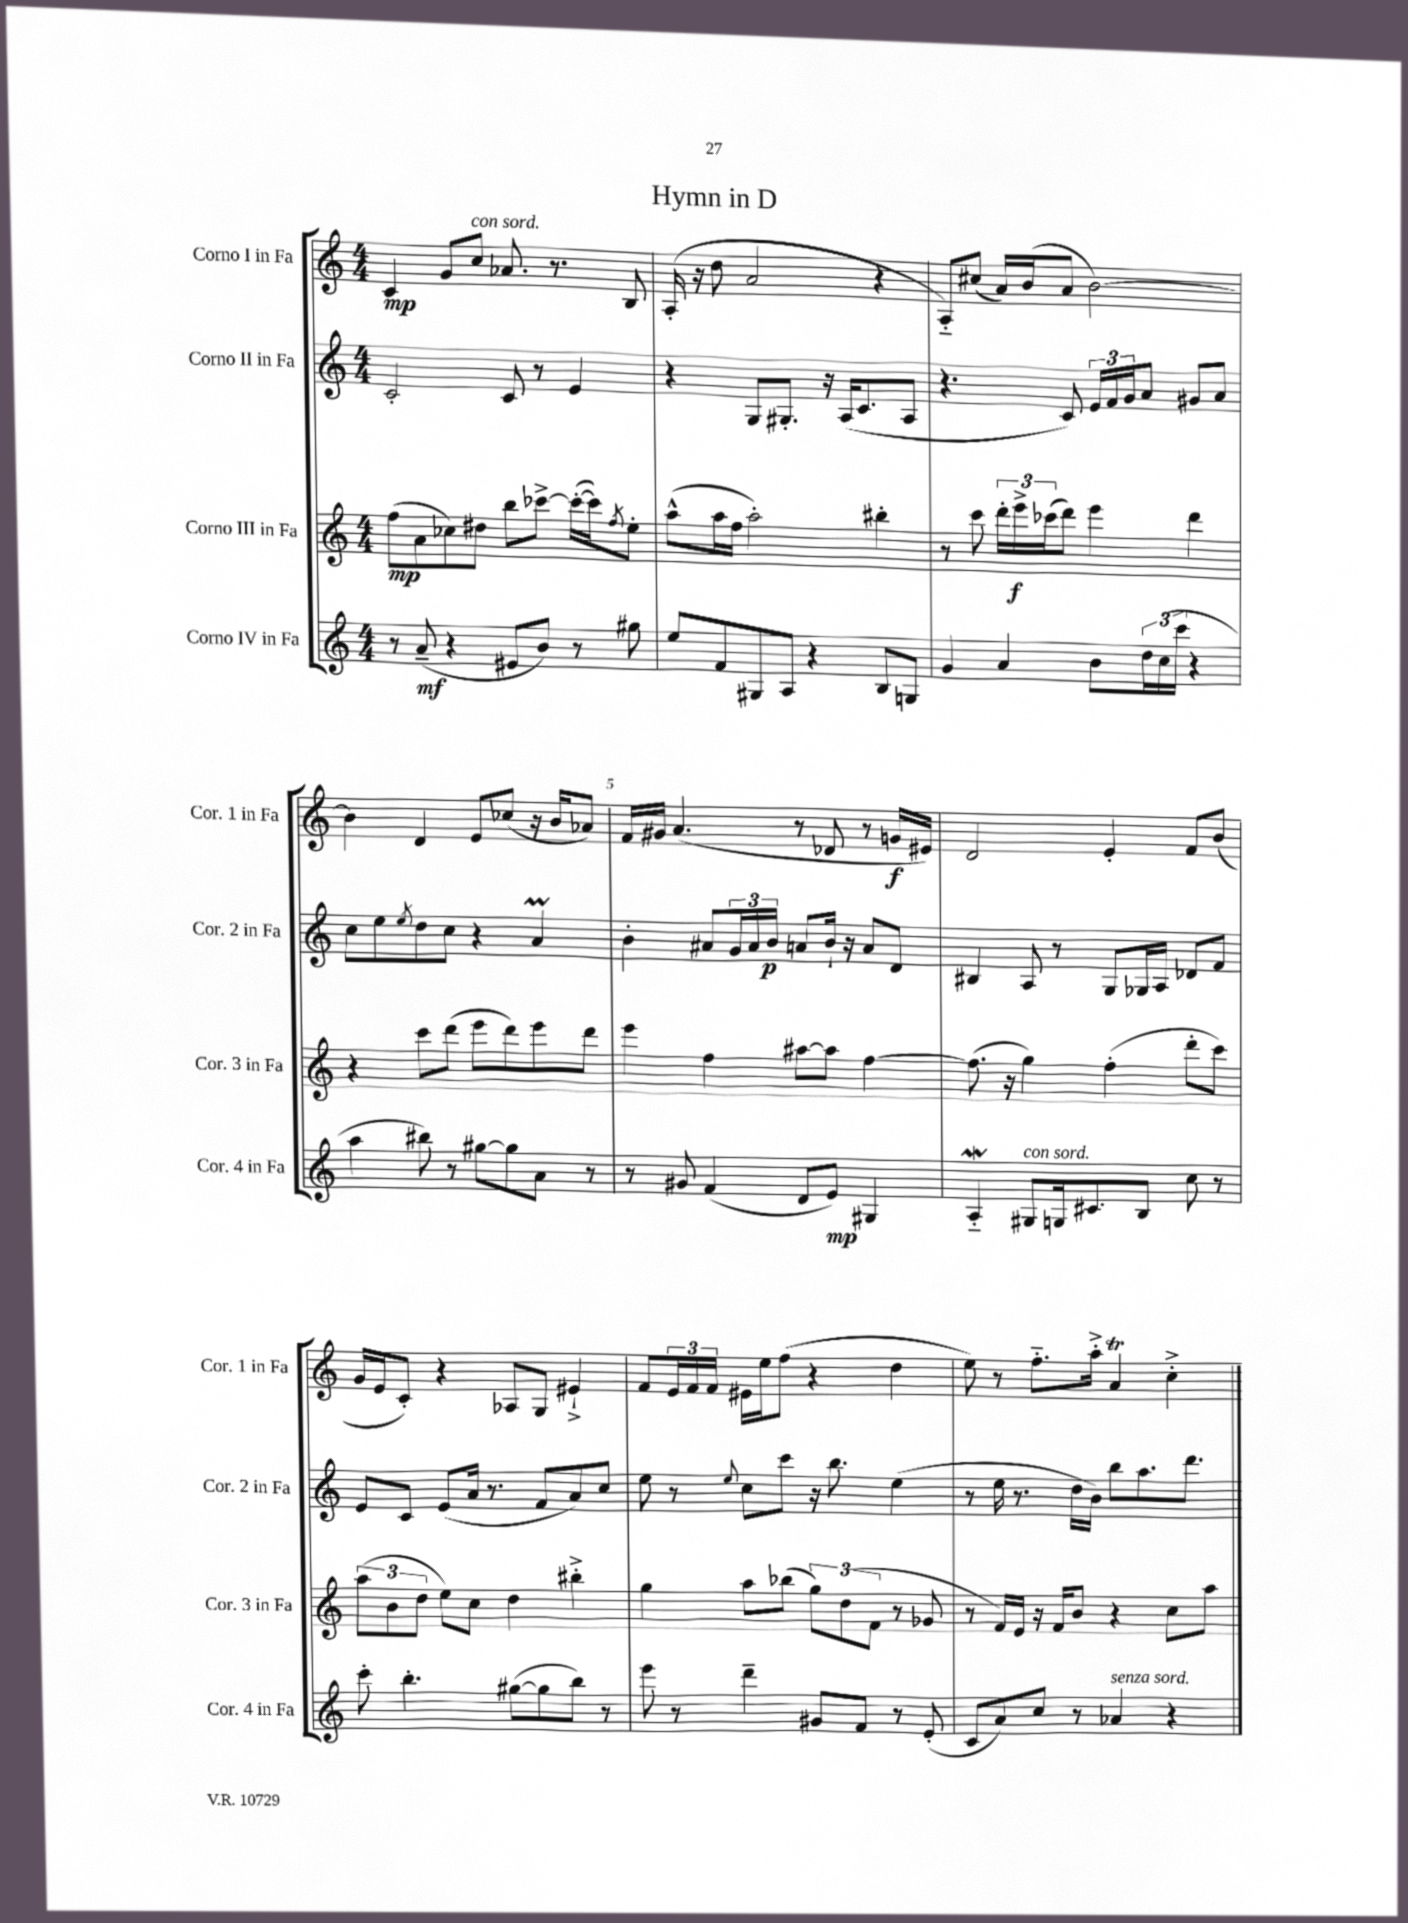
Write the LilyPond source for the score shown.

\header { title = "Hymn in D" }
<<
\new StaffGroup <<
\new Staff = "s0" \with { instrumentName = "Corno I in Fa" shortInstrumentName = "Cor. 1 in Fa" } {
    \clef treble \key c \major \numericTimeSignature \time 4/4
    c'4\mp g'8 c''8^\markup { \italic "con sord." } aes'8. r8. b8 |
    a16-.( r16 d''8 a'2 r4 |
    a8-_) cis''8( a'16) b'16( a'8 b'2~) |
    b'4 d'4 e'8 ces''8( r16 b'16 aes'8) |
    f'16 gis'16 a'4.( r8 des'8 r8 g'16\f eis'16) |
    d'2 e'4-. f'8 b'8( |
    g'16 e'16 c'8-.) r4 aes8 g8 eis'4-!-> |
    f'8 \tuplet 3/2 { e'16 f'16 f'16 } eis'16 e''16 f''8( r4 d''4 |
    e''8) r8 f''8.-_ a''16-.-> a'4\trill c''4-.-> \bar "|." |
}
\new Staff = "s1" \with { instrumentName = "Corno II in Fa" shortInstrumentName = "Cor. 2 in Fa" } {
    \clef treble \key c \major \numericTimeSignature \time 4/4
    c'2-. c'8 r8 e'4 |
    r4 g8 gis8.-. r16 a16( c'8. a8 |
    r4. c'8) \tuplet 3/2 { e'16 f'16 g'16 } a'8 gis'8 a'8 |
    c''8 e''8 \acciaccatura { e''8 } d''8 c''8 r4 a'4\prall |
    b'4-. ais'8 \tuplet 3/2 { g'16 ais'16 b'16\p } a'8 b'16-! r16 a'8 d'8 |
    bis4 a8 r8 g8 ges16 a16 des'8 f'8 |
    e'8 c'8 e'8( a'16 r8. f'8 a'8) c''8 |
    e''8 r8 \appoggiatura { e''8 } c''8 c'''8 r16 b''8. e''4( |
    r8 e''16 r8. d''16 b'16) b''8 a''8. d'''8. \bar "|." |
}
\new Staff = "s2" \with { instrumentName = "Corno III in Fa" shortInstrumentName = "Cor. 3 in Fa" } {
    \clef treble \key c \major \numericTimeSignature \time 4/4
    f''8\mp( a'8 ces''8) dis''8 b''8 ces'''8~-> ces'''16~-.( ces'''16) \acciaccatura { f''8 } e''8-. |
    a''8-^( a''16 f''16 a''2-.) bis''4-. |
    r8 c'''8 \tuplet 3/2 { d'''16-. e'''16->\f ces'''16( } d'''8) e'''4 d'''4 |
    r4 c'''8 d'''8( e'''8 d'''8) e'''8 d'''8 |
    e'''4 f''4 ais''8~ ais''8 f''4~ |
    f''8.( r16 g''4) f''4-.( d'''8-. c'''8) |
    \tuplet 3/2 { a''8( b'8 d''8 } e''8) c''8 d''4 bis''4-.-> |
    g''4 a''8 bes''8( \tuplet 3/2 { g''8) d''8( f'8 } r8 ges'8 |
    r8 f'16) e'16 r16 f'16 b'8 r4 c''8 a''8 \bar "|." |
}
\new Staff = "s3" \with { instrumentName = "Corno IV in Fa" shortInstrumentName = "Cor. 4 in Fa" } {
    \clef treble \key c \major \numericTimeSignature \time 4/4
    r8 a'8--\mf( r4 eis'8 b'8) r8 gis''8 |
    e''8 f'8 gis8 a8 r4 b8 g8 |
    g'4 a'4 b'8 \tuplet 3/2 { d''16 c''16( c'''16 } r4 |
    a''4 bis''8) r8 gis''8~ gis''8 a'8 r8 |
    r8 gis'8 f'4( d'8 e'8\mp) gis4 |
    a4-_\mordent gis8^\markup { \italic "con sord." } g16 cis'8. b8 c''8 r8 |
    c'''8-. b''4.-. gis''8~( gis''8 b''8) r8 |
    e'''8 r8 d'''4-- gis'8 f'8 r8 e'8-.( |
    c'8 a'8) c''8 r8 aes'4^\markup { \italic "senza sord." } r4 \bar "|." |
}
>>
>>
\layout { \context { \Score \override BarNumber.break-visibility = ##(#f #t #t) barNumberVisibility = #(every-nth-bar-number-visible 5) } }
